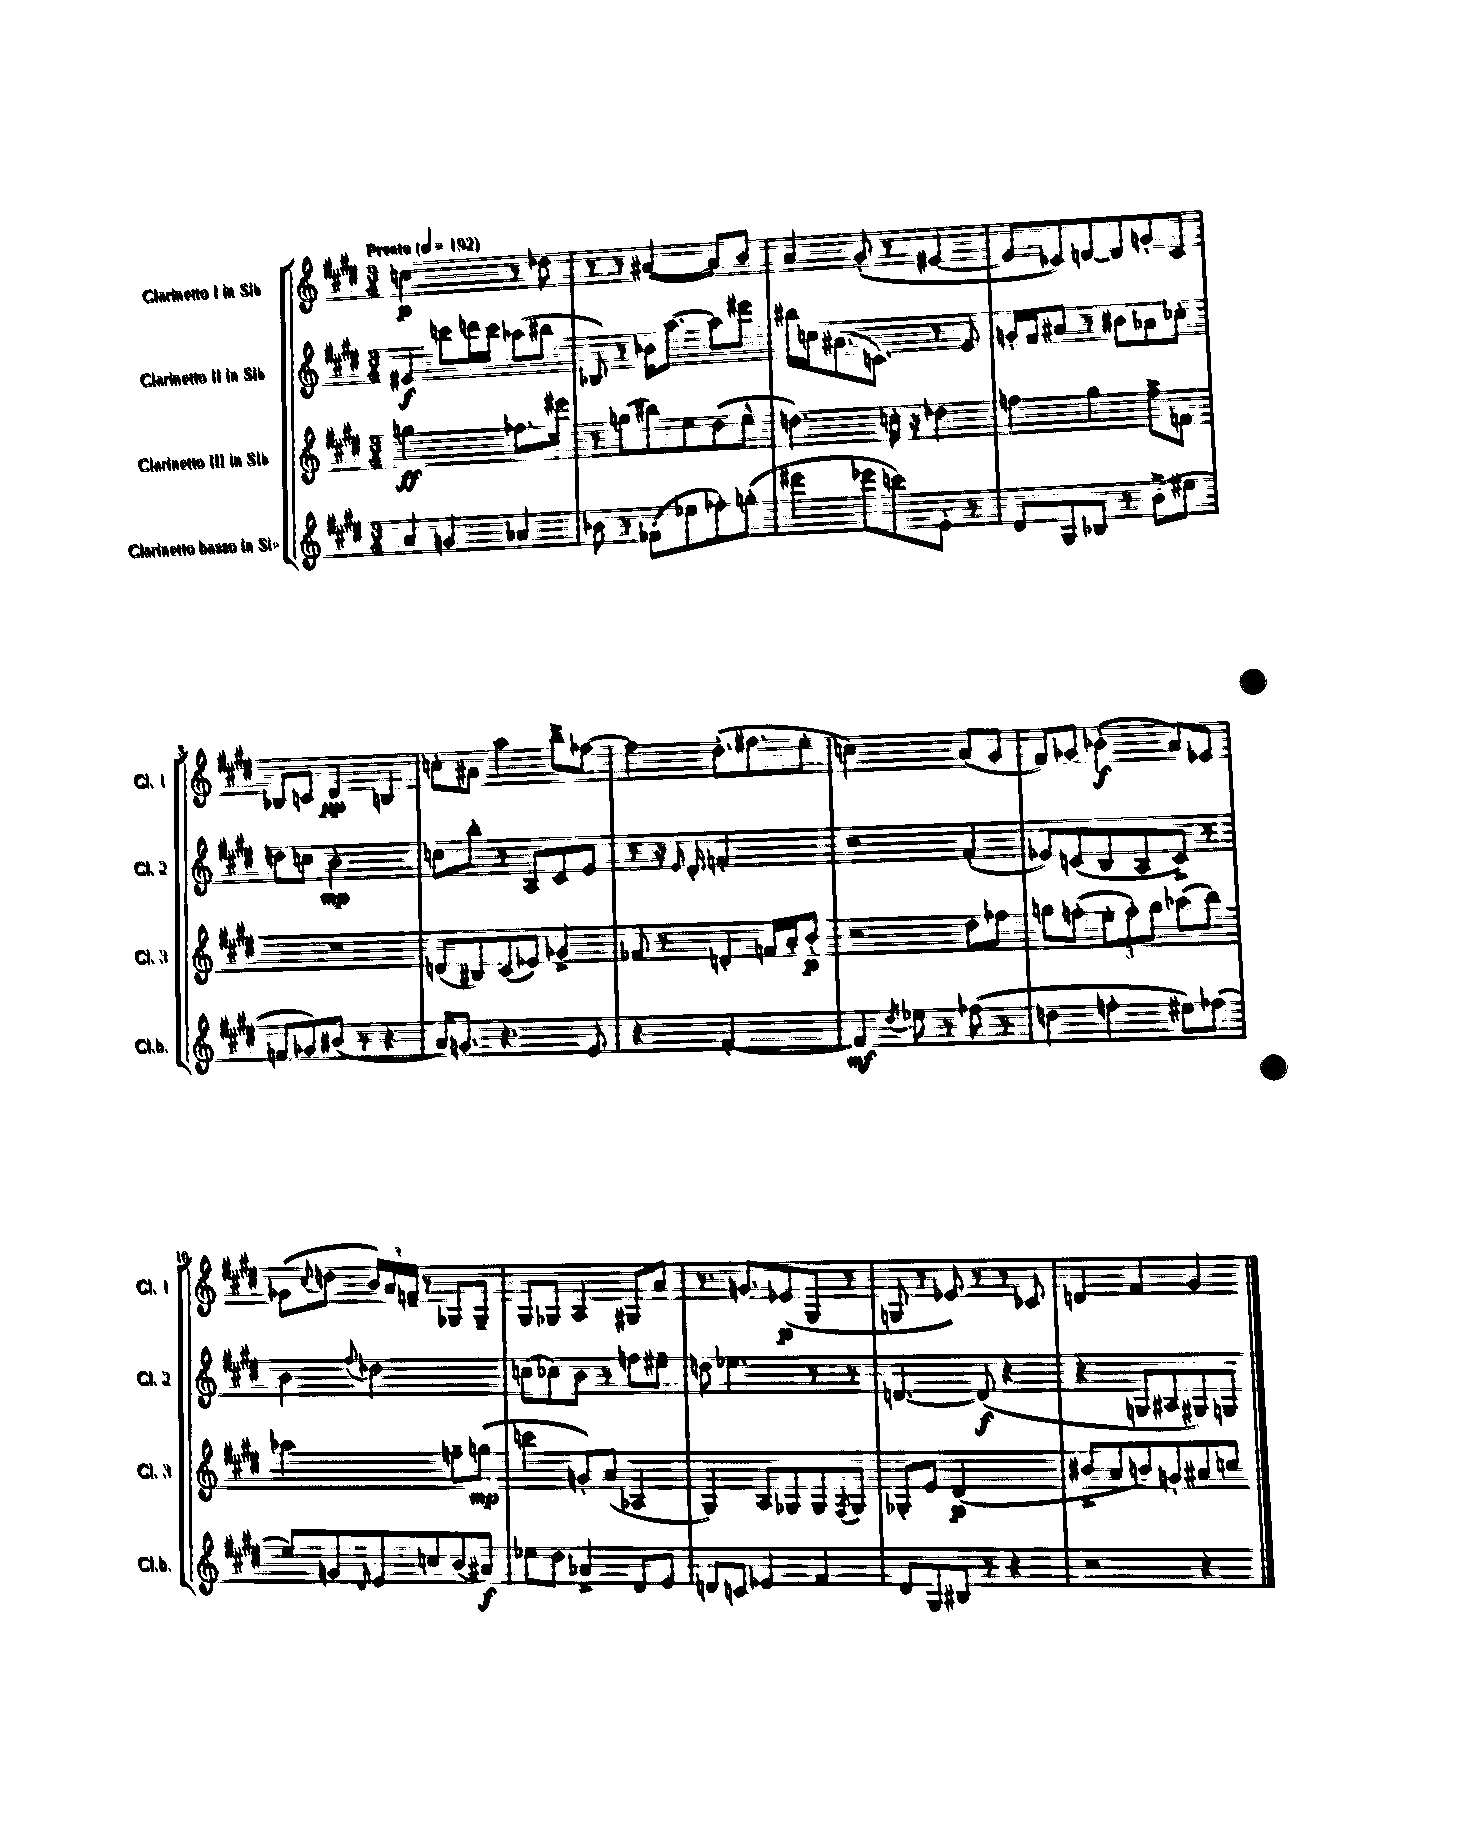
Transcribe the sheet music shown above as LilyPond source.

<<
\new StaffGroup <<
\new Staff = "s0" \with { instrumentName = "Clarinetto I in Sib" shortInstrumentName = "Cl. 1" } {
    \clef treble \key e \major \numericTimeSignature \time 3/4 \tempo "Presto" 4 = 192
    c''2\p r8 des''8 |
    r8 r8 ais'4~( ais'8) b'8 |
    a'4 gis'8-.( r8 eis'4~ |
    eis'8 ces'8) d'8~ d'8 g'8-. ces'8 |
    bes8 c'8 dis'4\pp b4 |
    c''8-. ais'8 a''4 b''8-> fes''8~ |
    fes''4 dis''8.-.( fis''8. e''8-. |
    c''2) a'8( gis'8 |
    fis'8) ges'8 bes'4-.\f( a'8) ees'8 |
    ges'8( \appoggiatura { cis''8 } d''8 \tuplet 3/2 { b'16) a'16 f'16-- } r8 ges8 ges8-- |
    gis8 ges8 a4 gis8 a'8 |
    r8. g'8. ees'8\p( gis8 r8 |
    g8 r8 ees'8) r8 r8 ces'8 |
    d'4 fis'4 gis'4 \bar "|." |
}
\new Staff = "s1" \with { instrumentName = "Clarinetto II in Sib" shortInstrumentName = "Cl. 2" } {
    \clef treble \key e \major \numericTimeSignature \time 3/4
    eis'4\f c'''8 d'''16 c'''16 aes''8( bis''8 |
    bes8) r8 bes'16 a''8.~ a''8 eis'''8 |
    bis''16 c''16 ais'8.( c'8.) r8 e'8 |
    g'16-. fis'16 ais'8 r8 bis'8 aes'8 ces''8-. |
    d''8 c''8 b'2-.\mp |
    c''8 b''8-. r8 a8 cis'8 e'8 |
    r8 r16 \grace { e'16 } dis'16-. f'2-. |
    r2 fis'4-.( |
    ees'8) c'8( b8 a8 c'8->) r8 |
    b'4 \appoggiatura { fis''8 } des''2 |
    c''8( ces''8) b'8 r8 f''8 eis''8-- |
    d''8 ees''4. r8 r8 |
    d'4.~ d'8\f( r4 |
    r4 g8 ais8 gis8) g8 \bar "|." |
}
\new Staff = "s2" \with { instrumentName = "Clarinetto III in Sib" shortInstrumentName = "Cl. 3" } {
    \clef treble \key e \major \numericTimeSignature \time 3/4
    g''2\ff fes''8. eis'''16 |
    r8 g''8( bis''8) e''8 dis''8( e''8-^ |
    d''4.) c''16-. r16 des''4 |
    f''4 gis''4 f''8-> f'8 |
    R2. |
    d'8( bis8) cis'8( ees'8) ges'4-> |
    fes'8 r8 d'4-. f'16 a'16-. b'8-.\p |
    r2 dis''8 fes''8 |
    g''8 f''8-.( \tuplet 3/2 { e''8-. f''8-.) g''8 } aes''8( b''8) |
    aes''2 f''8-- g''8\mp( |
    c'''4 g'8-.) a'8( aes4 |
    gis4) a8 ges8 ges8 \acciaccatura { fis8 } ges8 |
    ges8-. e'8 dis'2\p( |
    bis'8-> a'8 b'8) g'8-. ais'8 c''8 \bar "|." |
}
\new Staff = "s3" \with { instrumentName = "Clarinetto basso in Sib" shortInstrumentName = "Cl.b." } {
    \clef treble \key e \major \numericTimeSignature \time 3/4
    a'4 g'4 aes'4 |
    bes'8 r8 fes'8( ees''8 fes''8-.) g''8-.( |
    eis'''4 ees'''8 c'''8) e'8-. r8 |
    dis'8 gis8 bes8 r8 b'8->( eis''8 |
    f'8 ges'8) bis'8( r8 r4 |
    a'16) g'8. r4. e'8 |
    r4 fis'2~-. |
    fis'4\mf \acciaccatura { dis''8 } ees''8 r8 fes''8( r8 |
    d''4 f''4-. eis''8) fes''8( |
    e''8) g'8 \grace { dis'16 } e'8 c''8 b'8( ais'8\f) |
    ees''8 dis''8 aes'4-> dis'8 e'8 |
    d'8 c'8 ees'4 fis'4 |
    dis'8 gis8 bis8 r8 r4 |
    r2 r4 \bar "|." |
}
>>
>>
